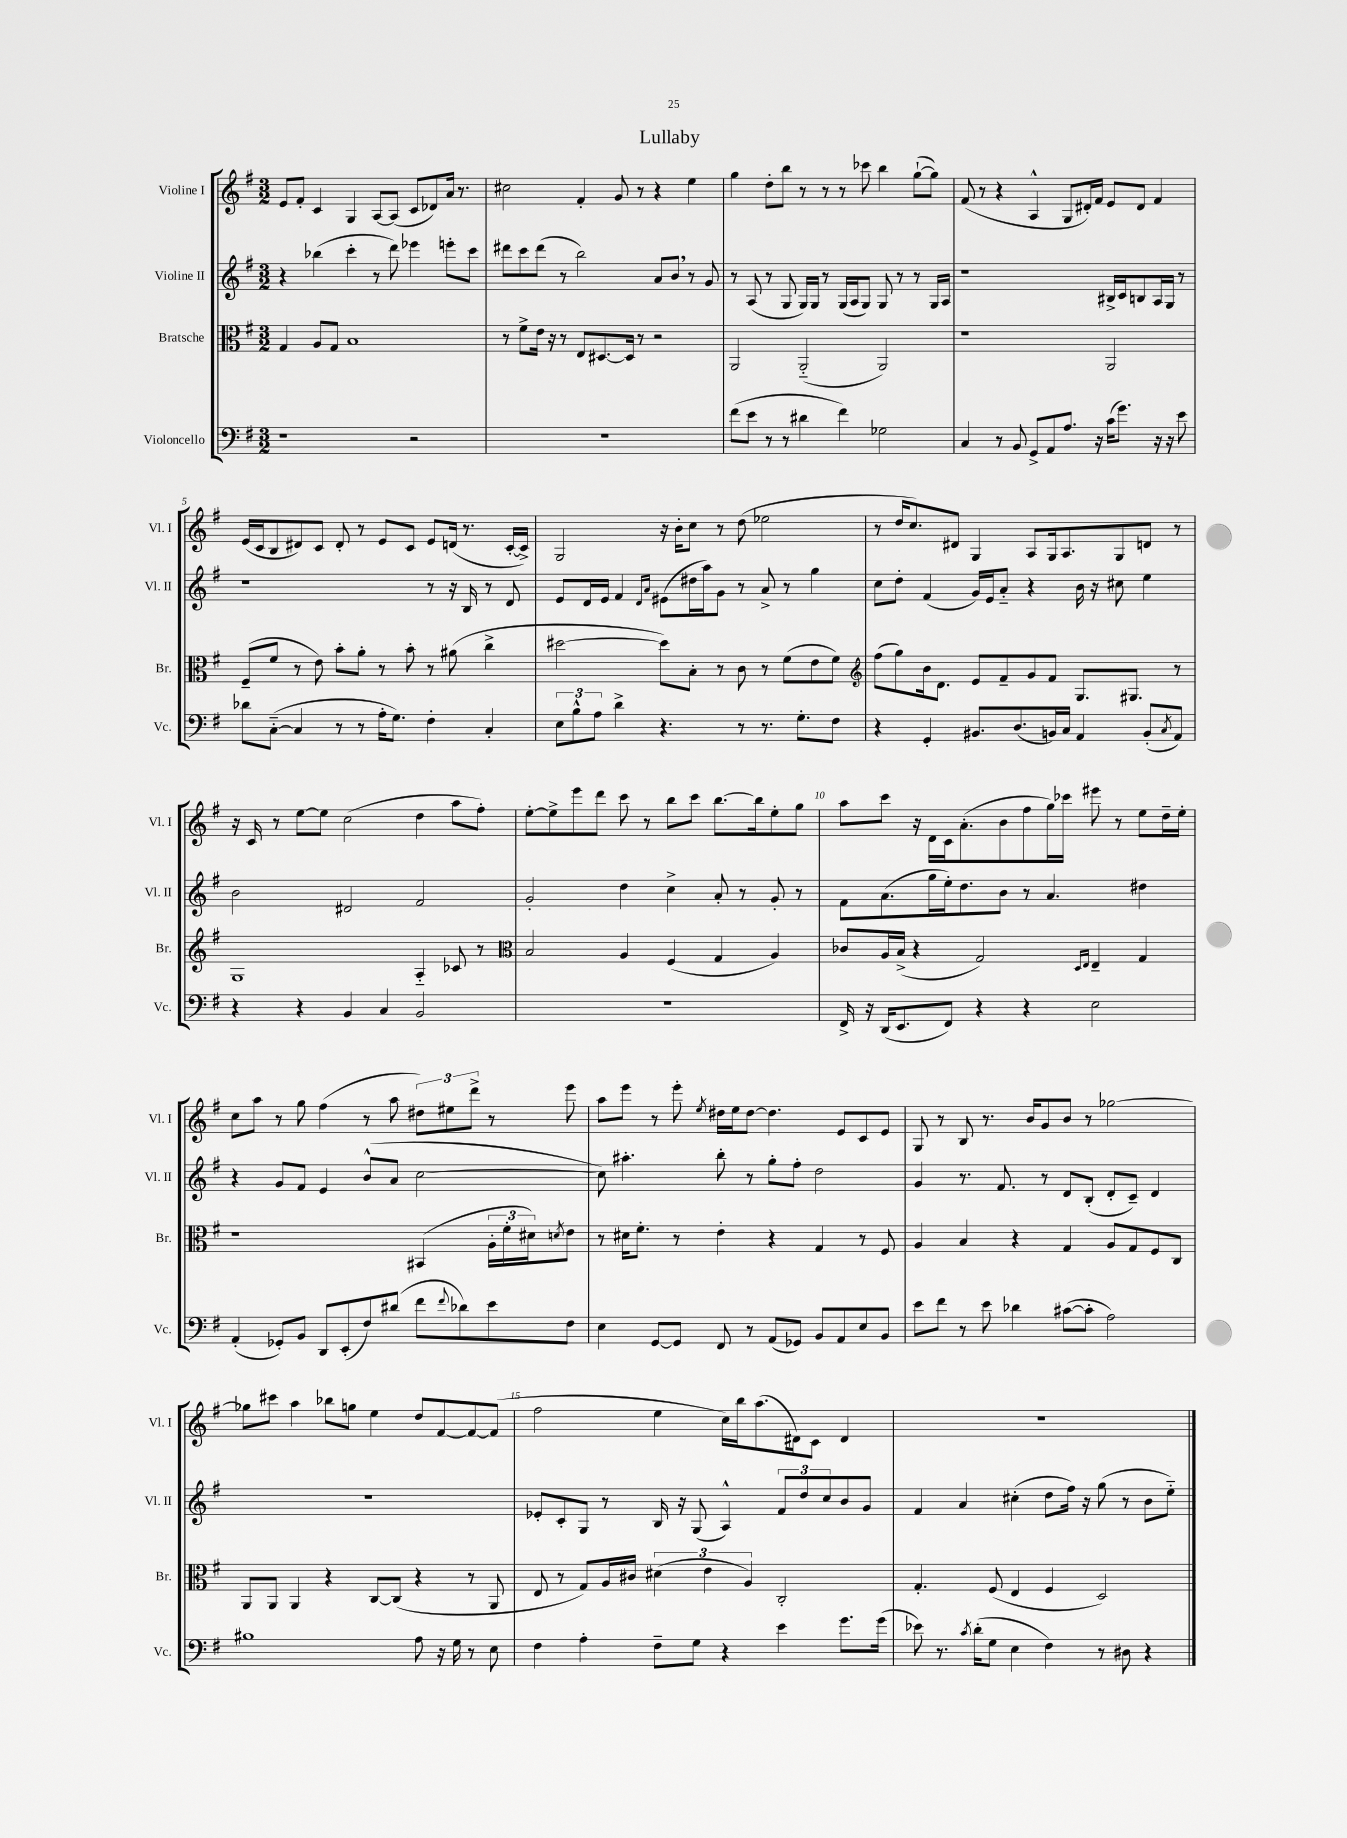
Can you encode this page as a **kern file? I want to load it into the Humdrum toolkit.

**kern	**kern	**kern	**kern
*staff4	*staff3	*staff2	*staff1
*clefF4	*clefC3	*clefG2	*clefG2
*k[f#]	*k[f#]	*k[f#]	*k[f#]
*M3/2	*M3/2	*M3/2	*M3/2
1r	4G	4r	8e
.	.	.	8f#'
.	8A	(4bb-	4c
.	8G	.	.
.	1B	4ccc'	4G
.	.	8r	[8A
.	.	8ddd)	(8A]
2r	.	4eee-	8c
.	.	.	8d-)
.	.	8eee'	16a
.	.	.	8.r
.	.	8ccc	.
=	=	=	=
1.r	8r	8ddd#	2cc#
.	8f#^	8ccc	.
.	16e	(8ddd#	.
.	16r	.	.
.	8r	8r	.
.	8E	2bb)	4f#'
.	[8.D#	.	.
.	.	.	8g
.	16D#]	.	.
.	8r	.	8r
.	2r	8a	4r
.	.	8b	.
.	.	8r	4ee
.	.	8g	.
=	=	=	=
(8f#	2AA	8r	4gg
8e	.	(8A	.
8r	.	8r	8dd'
8r	.	8G	8bb
4d#	(2AA'~	16G)	8r
.	.	16G	.
.	.	8r	8r
4f#)	.	(16G	8r
.	.	16A	.
.	.	8G)	8ccc-
2G-	2AA)	8G	4bb
.	.	8r	.
.	.	8r	([8gg`
.	.	16G	8gg])
.	.	16A	.
=	=	=	=
4C	1r	1r	(8f#
.	.	.	8r
8r	.	.	4r
8BB	.	.	.
8GG^	.	.	4A^^
8AA	.	.	.
8.A	.	.	8G
.	.	.	16d#')
16r	.	.	16f#
(16c	2AA	16B#^	8e
8.g)	.	16c	.
.	.	8B	8d#
16r	.	16A	4f#
16r	.	16G	.
8e	.	8r	.
=	=	=	=
8d-	(8F#~	1r	(16e
.	.	.	16c
([8C'~	8f#	.	8B
4C]	8r	.	8d#)
.	8e)	.	8c
8r	8b'	.	8d#'
8r	8a'	.	8r
16A'	8r	.	8e
8.G)	.	.	.
.	8b'	.	8c
4F#'	8r	8r	8e
.	(8a#	16r	(16d
.	.	16B	8.r
4C'	4cc^	8r	.
.	.	8d	[16c'
.	.	.	16c^])
=	=	=	=
12E	[2dd#	8e	2G
12B^^	.	.	.
.	.	16d	.
12A	.	.	.
.	.	16e	.
4d^	.	4f#	.
.	.	16qqd	.
.	.	16qqa	.
4.r	8dd#])	(8e#	16r
.	.	.	16b'
.	8B'	16dd#	8cc
.	.	16aa)	.
.	8r	8g	8r
8r	8c	8r	(8dd
8.r	8r	8a^	2ee-
.	(8f#	8r	.
8.G'	.	.	.
.	8e	4gg	.
8F#	8f#)	.	.
=	=	=	=
*	*clefG2	*	*
4r	(8ff#	8cc	8r
.	8gg)	8dd'	16dd
.	.	.	8.cc)
4GG'	16b	(4f#	.
.	8.d	.	.
.	.	.	8d#
8.BB#	8e	16g)	4G
.	.	16e	.
.	8f#~	8a'~	.
(8.D	.	.	.
.	8g	4r	8A
16BB)	8f#	.	16G
16C	.	.	8.A
4AA	8.G	16b	.
.	.	16r	.
.	.	8cc#	8G
.	8.G#	.	.
(8BB'	.	4ee	8d
8qC	.	.	.
8AA)	8r	.	8r
=	=	=	=
4r	1G	2b	16r
.	.	.	16c
.	.	.	8r
4r	.	.	[8ee
.	.	.	8ee]
4BB	.	2d#	(2cc
4C	.	.	.
2BB	4A'~	2f#	4dd
.	8c-	.	8aa
.	8r	.	8ff#')
=	=	=	=
*	*clefC3	*	*
1.r	2B	2g'	[8ee'
.	.	.	8ee^]
.	.	.	8eee
.	.	.	8ddd
.	4A	4dd	8ccc
.	.	.	8r
.	(4F#	4cc^	8bb
.	.	.	8ccc
.	4G	8a'	[8.bb
.	.	8r	.
.	.	.	16bb]
.	4A)	8g'	8ee'
.	.	8r	8gg
=	=	=	=
16FF#^	8c-	8f#	8aa
16r	.	.	.
(16DD	16A	(8.a	8ccc
8.EE	(16B^	.	.
.	4r	.	16r
.	.	16gg	16d
8FF#)	.	16ee')	16c
.	.	8.dd	(8.a'
4r	2G)	.	.
.	.	8b	8b
4r	.	8r	8ff#
.	.	4.a	16gg)
.	.	.	16ccc-
.	16qqD	.	.
.	16qqE	.	.
2E	4E~	.	8eee#
.	.	.	8r
.	4G	4dd#	8ee
.	.	.	16dd~
.	.	.	16ee'
=	=	=	=
(4AA'	1r	4r	8cc
.	.	.	8aa
8GG-')	.	8g	8r
8BB	.	8f#	8gg
8DD	.	4e	(4ff#
(8EE'	.	.	.
8F#)	.	(8b^^	8r
(8d#	.	8a	8aa
8f#	(4BB#	[2cc	12dd#)
.	.	.	12ee#
8qqf#	.	.	.
8d-)	.	.	.
.	.	.	12ddd^
8e	24A'	.	8r
.	24f#'	.	.
.	24d#)	.	.
.	8qd	.	.
8F#	8e	.	8eee
=	=	=	=
4E	8r	8cc])	8aa
.	16d#	4.aa#'	8eee
.	8.f#'	.	.
[8GG	.	.	8r
8GG]	8r	.	8eee'
.	.	.	8qee
8FF#	4e'	8bb'	16dd#
.	.	.	16ee
8r	.	8r	[8dd#
(8AA	4r	8gg'	4.dd#]
8GG-)	.	8ff#'	.
8BB	4G	2dd	.
8AA	.	.	8e
8E	8r	.	8c
8BB	8F#	.	8e
=	=	=	=
8e	4A	4g	8G
8f#	.	.	8r
8r	4B	8.r	8B
8e	.	.	8.r
.	.	8.f#	.
4d-	4r	.	.
.	.	.	16b
.	.	8r	8g
([8c#	4G	8d	8b
8c#']	.	(8B'	8r
2A)	8A	8d'	[2gg-
.	8G	8c~)	.
.	8F#	4d	.
.	8C	.	.
=	=	=	=
1B#	8AA	1.r	8gg-]
.	8AA	.	8ccc#
.	4AA	.	4aa
.	4r	.	8bb-
.	.	.	8gg
.	[8C	.	4ee
.	(8C]	.	.
8A	4r	.	8dd
16r	.	.	[8f#
16G	.	.	.
8r	8r	.	8f#_
8E	8AA	.	(8f#]
=	=	=	=
4F#	8E	8e-'	2ff#
.	8r	8c'	.
4A'	8G)	8G	.
.	16A	8r	.
.	16c#	.	.
8F#~	(6d#	16B	4ee
.	.	16r	.
8G	.	(8G	.
.	6e	.	.
4r	.	4A^^)	16cc)
.	.	.	16bb
.	6A)	.	.
.	.	.	(8.aa
4e	2C'	12f#	.
.	.	.	16d#)
.	.	12dd	.
.	.	.	8c
.	.	12cc	.
8.g	.	8b	4d#
.	.	8g	.
(16g	.	.	.
=	=	=	=
8e-)	4.G'	4f#	1.r
8.r	.	.	.
.	.	4a	.
8qc	.	.	.
(16d'	.	.	.
8G	(8F#	.	.
4E	4E	(4cc#'	.
4F#)	4F#	8dd	.
.	.	16ff#)	.
.	.	16r	.
8r	2D)	(8gg	.
8D#	.	8r	.
4r	.	8b	.
.	.	8ee'~)	.
==	==	==	==
*-	*-	*-	*-
